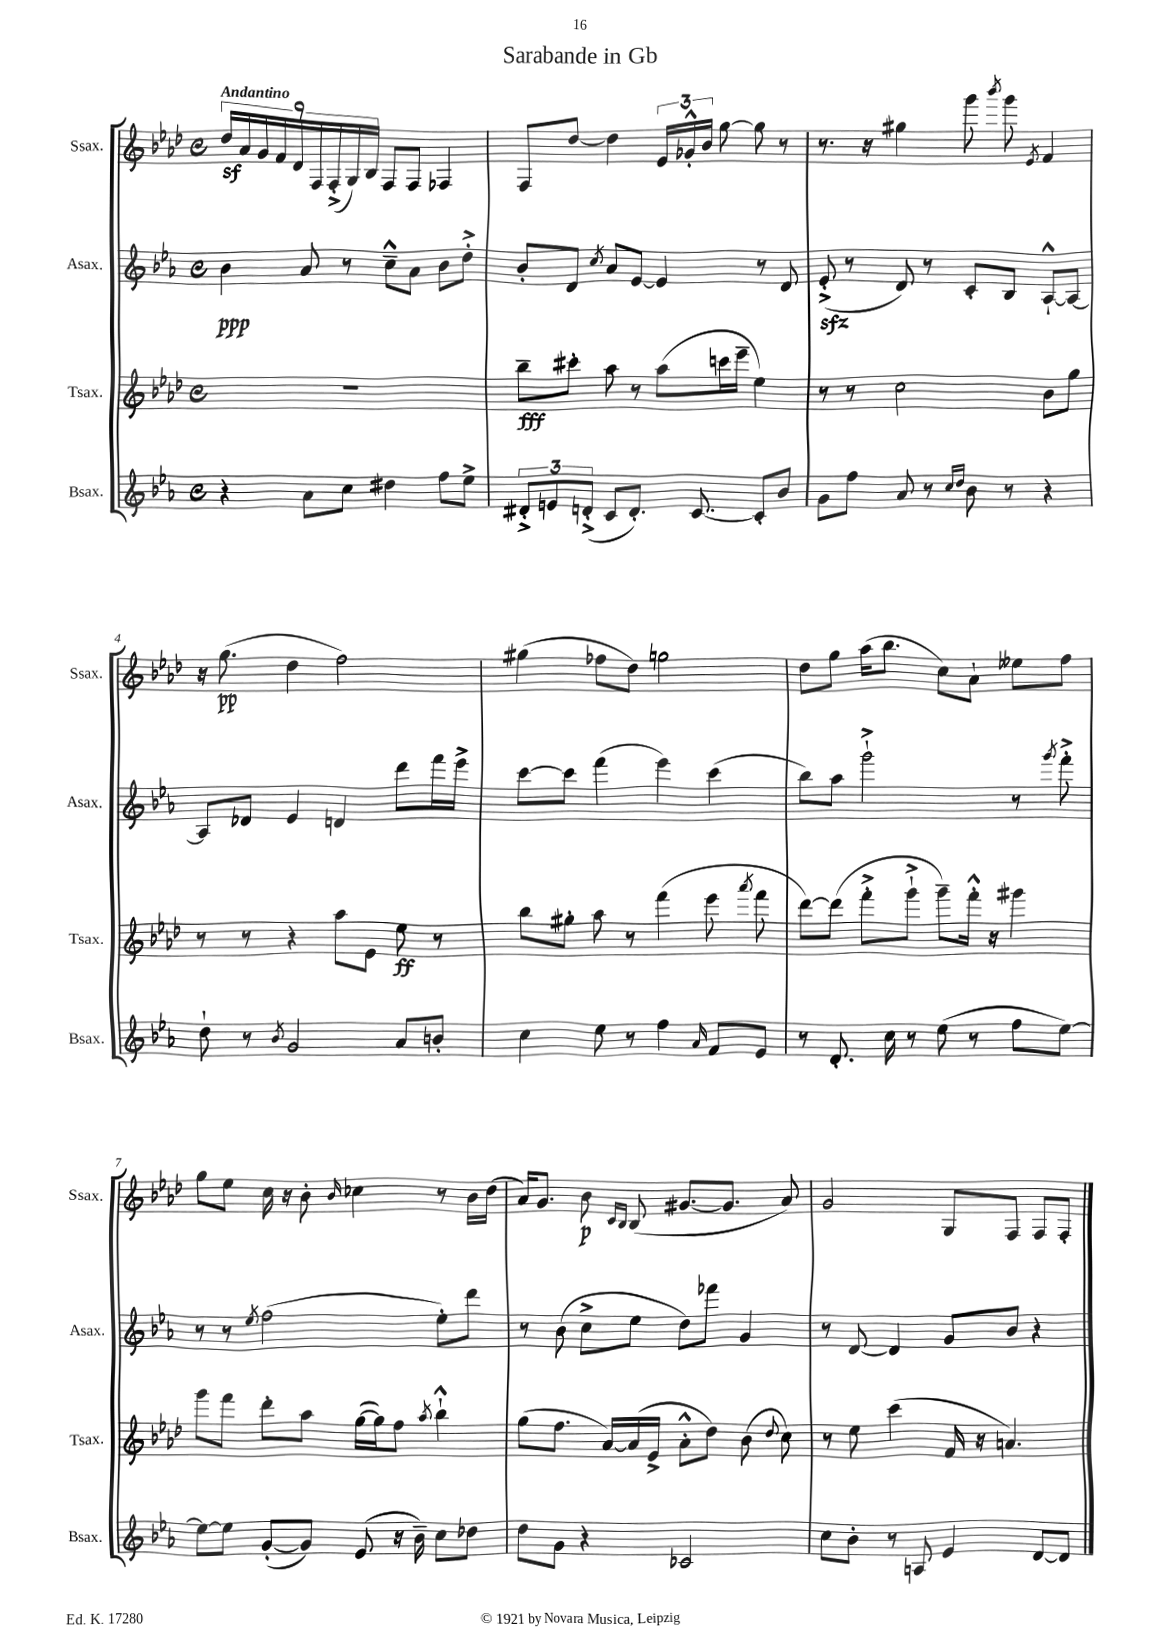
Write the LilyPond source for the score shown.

\header { title = "Sarabande in Gb" }
<<
\new StaffGroup <<
\new Staff = "s0" \with { instrumentName = "Ssax." shortInstrumentName = "Ssax." } {
    \clef treble \key aes \major \defaultTimeSignature \time 4/4 \tempo "Andantino"
    \autoBeamOff \tuplet 9/8 { des''16[\sf aes'16 g'16 f'16 des'16 f16 f16-.->( g16) bes16] } f8[ f8] fes4 |
    f8[ des''8]~ des''4 \tuplet 3/2 { ees'16[ ges'16-.-^ bes'16] } g''8~ g''8 r8 |
    r8. r16 gis''4 g'''8 \acciaccatura { bes'''8 } g'''8 \acciaccatura { ees'8 } f'4 |
    r16 g''8.\pp( des''4 f''2) |
    gis''4( fes''8[ des''8]) g''2 |
    des''8[ g''8] aes''16[( bes''8.] c''8[) aes'8]-! eeses''8[ f''8] |
    g''8[ ees''8] c''16 r16 bes'8-. \grace { bes'16 } ces''4 r8 bes'16[ des''16]( |
    aes'16[) g'8.] bes'8\p \grace { c'16[ bes16] } bes8( gis'8.[~ gis'8.] aes'8) |
    g'2 g8[ f8] f8[ f8]-. \bar "|." |
}
\new Staff = "s1" \with { instrumentName = "Asax." shortInstrumentName = "Asax." } {
    \clef treble \key ees \major \defaultTimeSignature \time 4/4
    \autoBeamOff bes'4\ppp aes'8 r8 c''8[---^ aes'8] bes'8[ d''8]-.-> |
    bes'8[-. d'8] \acciaccatura { c''8 } aes'8[ ees'8]~ ees'4 r8 d'8 |
    ees'8-.->\sfz( r8 d'8) r8 c'8[-. bes8] aes8[~-!-^ aes8]~ |
    aes8[ des'8] ees'4 d'4 d'''8[ f'''16 ees'''16]-> |
    c'''8[~ c'''8] f'''4( ees'''4) c'''4( |
    bes''8[) aes''8] g'''2-!-> r8 \acciaccatura { g'''8 } f'''8-.-> |
    r8 r8 \acciaccatura { ees''8 } f''2( ees''8[-.) d'''8] |
    r8 bes'8( c''8[-> ees''8] d''8[) fes'''8] g'4 |
    r8 d'8~ d'4 g'8[ bes'8] r4 \bar "|." |
}
\new Staff = "s2" \with { instrumentName = "Tsax." shortInstrumentName = "Tsax." } {
    \clef treble \key aes \major \defaultTimeSignature \time 4/4
    \autoBeamOff R1 |
    bes''8[--\fff cis'''8]-. aes''8 r8 aes''8[( c'''16 ees'''16]-- ees''4) |
    r8 r8 c''2 bes'8[ g''8] |
    r8 r8 r4 aes''8[ ees'8] ees''8\ff r8 |
    bes''8[ gis''8]-. aes''8 r8 f'''4( ees'''8 \acciaccatura { aes'''8 } f'''8 |
    des'''8[~) des'''8]( f'''8[-.-> g'''8]-!-> g'''8[--) f'''16]-.-^ r16 gis'''4 |
    g'''8[ f'''8] des'''8[-. aes''8] g''16[~( g''16) f''8] \acciaccatura { aes''8 } bes''4-!-^ |
    g''8[( f''8.] aes'16[~) aes'16( ees'16]-> aes'8[-.-^ des''8]) bes'8( \appoggiatura { des''8 } c''8) |
    r8 ees''8 c'''4( f'16 r16 a'4.) \bar "|." |
}
\new Staff = "s3" \with { instrumentName = "Bsax." shortInstrumentName = "Bsax." } {
    \clef treble \key ees \major \defaultTimeSignature \time 4/4
    \autoBeamOff r4 aes'8[ c''8] dis''4 f''8[ ees''8]-> |
    \tuplet 3/2 { dis'8[-.-> e'8 d'8]-.->( } c'8[ d'8.]-.) c'8.~ c'8[-. bes'8] |
    g'8[ f''8] aes'8 r8 \grace { c''16[ d''16] } bes'8 r8 r4 |
    d''8-! r8 \acciaccatura { bes'8 } g'2 aes'8[ b'8]-. |
    c''4 ees''8 r8 f''4 \grace { aes'16 } f'8[ ees'8] |
    r8 d'8.-. c''16 r8 ees''8( r8 f''8[ ees''8]~) |
    ees''8[~ ees''8] g'8[~-.( g'8]) ees'8( r16 bes'16--) c''8[ des''8] |
    d''8[ g'8] r4 ces'2 |
    c''8[ bes'8]-. r8 a8 ees'4 d'8[~ d'8] \bar "|." |
}
>>
>>
